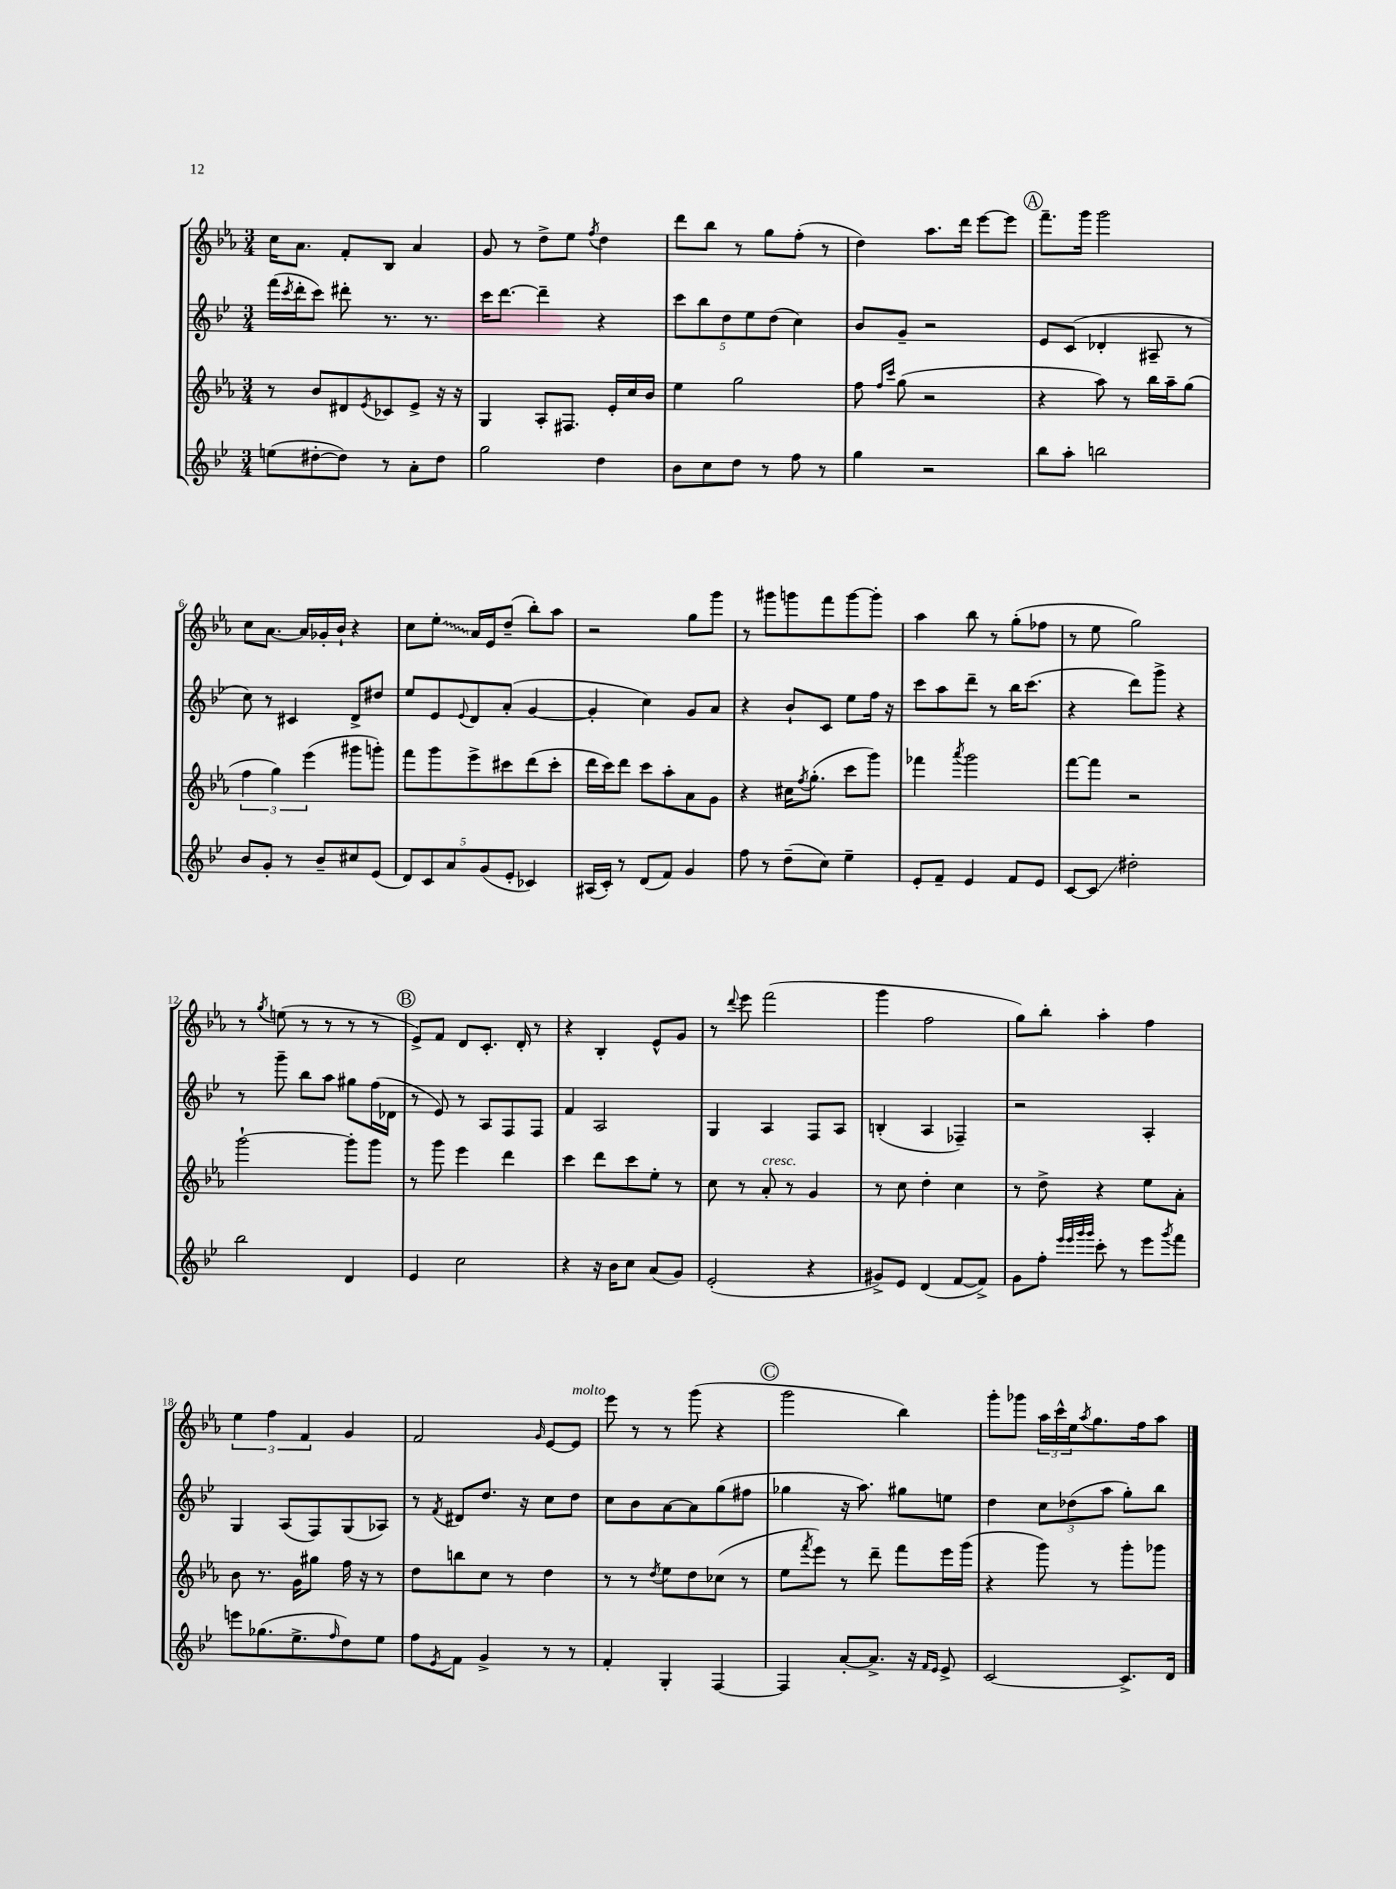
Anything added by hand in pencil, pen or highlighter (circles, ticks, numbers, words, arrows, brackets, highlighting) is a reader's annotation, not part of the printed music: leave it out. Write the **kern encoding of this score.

**kern	**kern	**kern	**kern
*staff4	*staff3	*staff2	*staff1
*clefG2	*clefG2	*clefG2	*clefG2
*k[b-e-]	*k[b-e-a-]	*k[b-e-]	*k[b-e-a-]
*M3/4	*M3/4	*M3/4	*M3/4
(8ee	8r	(16fff	16cc
.	.	8qccc	.
.	.	16ddd'	8.a-
[8dd#'	8b-	8ccc)	.
8dd#])	8d#	8ddd#'	8f'
.	8qe-	.	.
8r	8c-	8.r	8B-
8a'	8e-^	.	4a-
.	.	8.r	.
8dd#	16r	.	.
.	16r	.	.
=	=	=	=
2gg	4G	16ccc	8g
.	.	[8.ddd	.
.	.	.	8r
.	8A-'	4ddd~]	8dd^
.	8.F#	.	8ee-
.	.	.	8qff
4dd	.	4r	4dd
.	16e-'	.	.
.	16cc	.	.
.	16b-	.	.
=	=	=	=
8b-	4ee-	10ccc	8ddd
.	.	10bb-	.
8cc	.	.	8bb-
.	.	10dd	.
8dd	2gg	.	8r
.	.	10ee-	.
8r	.	.	8gg
.	.	(10dd	.
8ff	.	4cc)	(8ff'
8r	.	.	8r
=	=	=	=
4gg	8ff	8b-	4dd)
.	16qqff	.	.
.	16qqccc	.	.
.	(8gg	8g~	.
2r	2r	2r	8.aa-
.	.	.	16ddd
.	.	.	[8eee-
.	.	.	8eee-]
=	=	=	=
8bb-	4r	8e-	8.fff~
8aa'	.	(8c	.
.	.	.	16ggg
2bb	8aa-)	4d-'	2ggg
.	8r	.	.
.	16bb-	8A#~	.
.	16aa-~	.	.
.	(8gg	8r	.
=	=	=	=
8b-	6ff	8cc)	8cc
8g'	.	8r	[8.a-
.	6gg)	.	.
8r	.	4c#	.
.	.	.	16a-]
.	(6eee-	.	.
8b-~	.	.	16g-'
.	.	.	16b-`
8cc#	8ggg#	8d^	4r
(8e-	8ggg')	8dd#	.
=	=	=	=
10d)	8fff	8ee-	8cc
10c	.	.	.
.	8ggg	8e-	8ee-'
10a	.	.	.
.	.	8qqe-	.
.	8eee-^	8d	16a-
(10g	.	.	.
.	.	.	16e-
.	8ccc#	(8a'	(8dd~
10e-'	.	.	.
4c-)	(8ddd	[4g	8bb-')
.	8ccc#'	.	8aa-
=	=	=	=
(16A#	16ddd	4g']	2r
16c')	16ccc)	.	.
8r	8ddd	.	.
(8d	8ccc	4cc)	.
8f)	8aa-'	.	.
4g	8a-	8g	8gg
.	8g	8a	8ggg
=	=	=	=
8ff	4r	4r	8r
8r	.	.	8ggg#
(8dd~	16cc#	8b-`	8ggg
.	8qff	.	.
.	(8.gg'	.	.
8cc)	.	8c	8fff
4ee-~	8ccc	8ee-	[8ggg
.	8ggg)	16ff	8ggg']
.	.	16r	.
=	=	=	=
8e-'	4fff-	8ccc	4aa-
8f~	.	8aa	.
.	8qaaa-	.	.
4e-	2ggg	8ddd~	8bb-
.	.	8r	8r
8f	.	16bb-	(8gg'
.	.	(8.ccc	.
8e-	.	.	8ff-
=	=	=	=
[8c	[8fff	4r	8r
8c]	8fff]	.	8ee-
2dd#'	2r	8ddd)	2gg)
.	.	8ggg^	.
.	.	4r	.
=	=	=	=
2bb-	[2ggg`	8r	8r
.	.	.	8qgg
.	.	8ggg~	(8ee
.	.	8bb-	8r
.	.	8aa	8r
4d	8ggg']	8gg#	8r
.	8ggg	(16ff	8r
.	.	16d-	.
=	=	=	=
4e-	8r	8r	8e-^)
.	8ggg	8e-)	8f
2cc	4eee-	8r	8d
.	.	8A	8.c'
.	4ddd	8F	.
.	.	.	16d'
.	.	8F	8r
=	=	=	=
4r	4ccc	4f	4r
16r	8ddd	2A	4B-'
16b-	.	.	.
8cc	8ccc	.	.
(8a	8ee-'	.	8e-^^
8g)	8r	.	8g
=	=	=	=
(2e-'	8cc	4G	8r
.	.	.	8qqddd
.	8r	.	8eee-
.	8a-'	4A	(2fff
.	8r	.	.
4r	4g	8F	.
.	.	8A	.
=	=	=	=
8g#^)	8r	(4B'	4ggg
8e-	8cc	.	.
(4d	4dd'	4A	2ff
[8f	4cc	4F-~)	.
8f^])	.	.	.
=	=	=	=
8g	8r	2r	8gg)
8ff'	8dd^	.	8bb-'
32qqeee-	.	.	.
32qqeee-	.	.	.
32qqggg	.	.	.
32qqggg	.	.	.
8ccc'	4r	.	4aa-'
8r	.	.	.
8eee-	8ee-	4A'	4ff
8qggg	.	.	.
8fff	8a-'	.	.
=	=	=	=
8eee	8b-	4G	6ee-
(8.gg-	8.r	.	.
.	.	.	6ff
.	.	(8A	.
8.ee-^	16g	.	.
.	.	.	6f
.	8gg#	8F)	.
16qqff	.	.	.
8dd)	16ff	(8G	4g
.	16r	.	.
8ee-	8r	8A-)	.
=	=	=	=
8ff	8dd	8r	2f
8qe-	.	8qf	.
8f	8bb	8d#	.
4g^	8cc	8.dd	.
.	8r	.	.
.	.	16r	.
.	.	.	16qqg
8r	4dd	8cc	[8e-
8r	.	8dd	8e-]
=	=	=	=
4f'	8r	8cc	8eee-
.	8r	8b-	8r
.	8qdd	.	.
4G'	8ee-	[8a	8r
.	8dd	8a]	(8ggg
[4F	(8cc-	(8gg	4r
.	8r	8ff#	.
=	=	=	=
4F]	8ee-	4gg-	2ggg
.	8qfff	.	.
.	8eee-)	.	.
[8a'	8r	16r	.
.	.	8.aa)	.
8.a^]	8ddd~	.	.
.	8fff	8gg#	4bb-)
16r	.	.	.
16qqf	.	.	.
16qqe-	.	.	.
8e-^	16eee-	8ee	.
.	(16ggg	.	.
=	=	=	=
[2c	4r	4dd	8ggg'
.	.	.	8ggg-
.	8ggg)	12cc	24aa-
.	.	.	24ccc^^
.	.	(12dd-	24ee-
.	.	.	8qaa-
.	8r	.	8.gg
.	.	12aa	.
8.c^]	8ggg'	8gg')	.
.	.	.	16ff
.	8ggg-	8bb-	8aa-
16d	.	.	.
==	==	==	==
*-	*-	*-	*-
